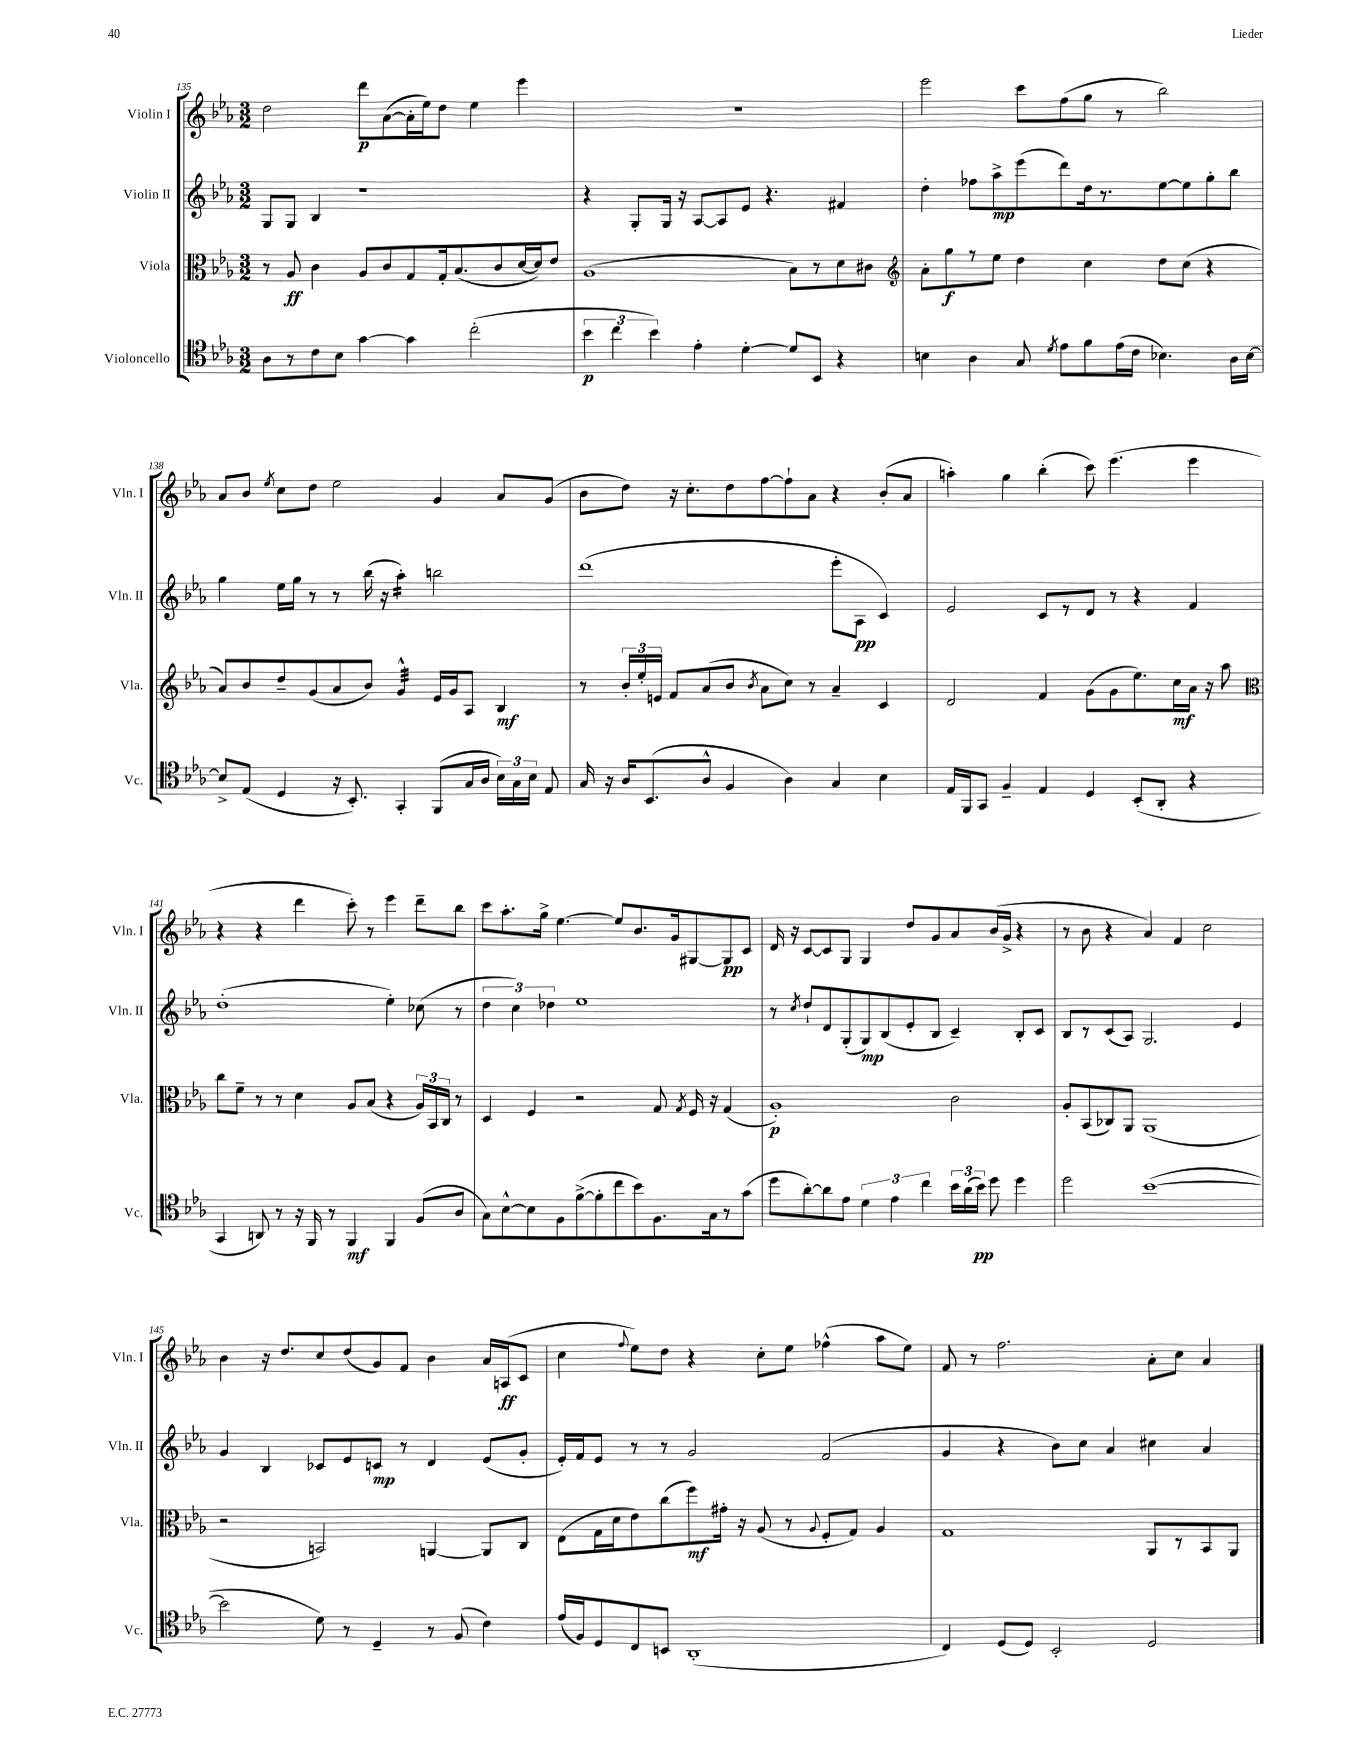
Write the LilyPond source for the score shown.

<<
\new StaffGroup <<
\new Staff = "s0" \with { instrumentName = "Violin I" shortInstrumentName = "Vln. I" } {
    \clef treble \key ees \major \numericTimeSignature \time 3/2
    \autoBeamOff d''2 d'''8[\p aes'8~( aes'16-. ees''16) d''8] ees''4 ees'''4 |
    R1. |
    ees'''2 c'''8[ f''8( g''8] r8 bes''2) |
    aes'8[ bes'8] \acciaccatura { ees''8 } c''8[ d''8] ees''2 g'4 aes'8[ g'8]( |
    bes'8[ d''8]) r16 c''8.[-. d''8 f''8~ f''8-! aes'8] r4 bes'8[-.( aes'8] |
    a''4-.) g''4 bes''4-.( c'''8) ees'''4.( ees'''4 |
    r4 r4 d'''4 c'''8-.) r8 ees'''4 d'''8[-- bes''8] |
    c'''8[ aes''8.-. g''16]-> ees''4.~ ees''8[ bes'8. g'16 gis8~ gis8\pp c'8] |
    d'16 r16 c'8[~ c'8 g8] g4 d''8[ g'8 aes'8 bes'16( g'16]-> r4 |
    r8 bes'8 r4 aes'4) f'4 c''2 |
    bes'4 r16 d''8.[ c''8 d''8( g'8) f'8] bes'4 aes'16[ a16\ff( c'8] |
    c''4 \appoggiatura { f''8 } ees''8[) d''8] r4 c''8[-. ees''8] fes''4-^( aes''8[ ees''8]) |
    f'8 r8 f''2. aes'8[-. c''8] aes'4 \bar "|." |
}
\new Staff = "s1" \with { instrumentName = "Violin II" shortInstrumentName = "Vln. II" } {
    \clef treble \key ees \major \numericTimeSignature \time 3/2
    \autoBeamOff g8[ g8] bes4 r1 |
    r4 g8[-. g16] r16 aes8[~ aes8 ees'8] r4. fis'4 |
    d''4-. fes''8[ aes''8->\mp ees'''8( d'''8) d''16 r8. ees''8~ ees''8 g''8-. bes''8] |
    g''4 ees''16[ g''16] r8 r8 bes''16( r16 aes''4:16-.) b''2 |
    d'''1( ees'''8[-. aes8]\pp c'4) |
    ees'2 c'8[ r8 d'8] r8 r4 f'4 |
    d''1-.( ees''4-.) ces''8( r8 |
    \tuplet 3/2 { d''4 c''4) des''4 } ees''1 |
    r8 \acciaccatura { c''8 } d''8[-! d'8 g8-.( g8\mp) bes8( ees'8-. bes8] c'4--) bes8[-. c'8] |
    bes8[ r8 c'8( aes8]) g2. ees'4 |
    g'4 bes4 ces'8[ ees'8 c'8]\mp r8 d'4 ees'8[( g'8]-. |
    ees'16[-.) f'16 ees'8] r8 r8 g'2 f'2( |
    g'4 r4 bes'8[) c''8] aes'4 cis''4 aes'4 \bar "|." |
}
\new Staff = "s2" \with { instrumentName = "Viola" shortInstrumentName = "Vla." } {
    \clef alto \key ees \major \numericTimeSignature \time 3/2
    \autoBeamOff r8 aes8\ff c'4 aes8[ c'8 g8 g16-. bes8.( c'8 d'16~ d'16) ees'8] |
    aes1( bes8[) r8 d'8 cis'8] |
    \clef treble aes'8[-. g''8\f r8 ees''8] d''4 c''4 d''8[ c''8]( r4 |
    aes'8[) bes'8 d''8-- g'8( aes'8 bes'8]) g'4:32-^ ees'16[ g'16 aes8] bes4\mf |
    r8 \tuplet 3/2 { bes'16[-. ees''16-. e'16] } f'8[ aes'8( bes'8] \acciaccatura { bes'8 } aes'8[ c''8]) r8 aes'4-- c'4 |
    d'2 f'4 g'8[( g'8 ees''8.) c''16\mf aes'16] r16 aes''8 |
    \clef alto c''8[ f'8]-- r8 r8 d'4 aes8[ bes8]( r4 \tuplet 3/2 { aes16[) bes,16 c16] } r8 |
    d4 f4 r2 g8 \acciaccatura { g8 } f16 r16 g4( |
    aes1-.\p) c'2 |
    aes8[-. bes,8( ces8) aes,8] aes,1( |
    r2 b,2) a,4~ a,8[ c8] |
    ees8[( g16 d'16 ees'8) c''8( f''8\mf) gis'16]-. r16 aes8( r8 \appoggiatura { aes8 } f8[-. g8]) aes4 |
    g1 aes,8[ r8 bes,8 aes,8] \bar "|." |
}
\new Staff = "s3" \with { instrumentName = "Violoncello" shortInstrumentName = "Vc." } {
    \clef tenor \key ees \major \numericTimeSignature \time 3/2
    \autoBeamOff aes8[ r8 c'8 bes8] g'4~ g'4 c''2-.( |
    \tuplet 3/2 { bes'4\p c''4 bes'4) } ees'4-. d'4~-. d'8[ bes,8] r4 |
    b4 aes4 g8 \acciaccatura { d'8 } ees'8[ f'8 ees'16( c'16] bes4.) aes16[ bes16]~ |
    bes8[-> ees8]( d4 r16 bes,8.-.) g,4-. f,8[( g16 aes16] \tuplet 3/2 { bes16[) g16 bes16] } ees8 |
    g16 r16 aes16[ bes,8.( aes8]-^ f4 aes4) g4 bes4 |
    ees16[ f,16 g,8] f4-- ees4 d4 bes,8[-.( aes,8]-. r4 |
    g,4 a,8) r8 r16 f,16 r8 f,4\mf f,4 f8[( aes8] |
    g8[) bes8~-^ bes8 f8 f'8~->( f'8-. c''8 bes'8) f8. g16 r8 g'8]( |
    d''8[ aes'8~-.) aes'8 ees'8] \tuplet 3/2 { d'4 ees'4 c''4 } \tuplet 3/2 { bes'16[ aes'16( bes'16]\pp) } d''8 d''4 |
    d''2 bes'1~( |
    bes'2 d'8) r8 d4-- r8 f8( c'4) |
    ees'16[( f16) d8 c8 b,8] aes,1-.( |
    c4) d8[( d8]) bes,2-. d2 \bar "|." |
}
>>
>>
\layout { \context { \Score currentBarNumber = #135 } }
